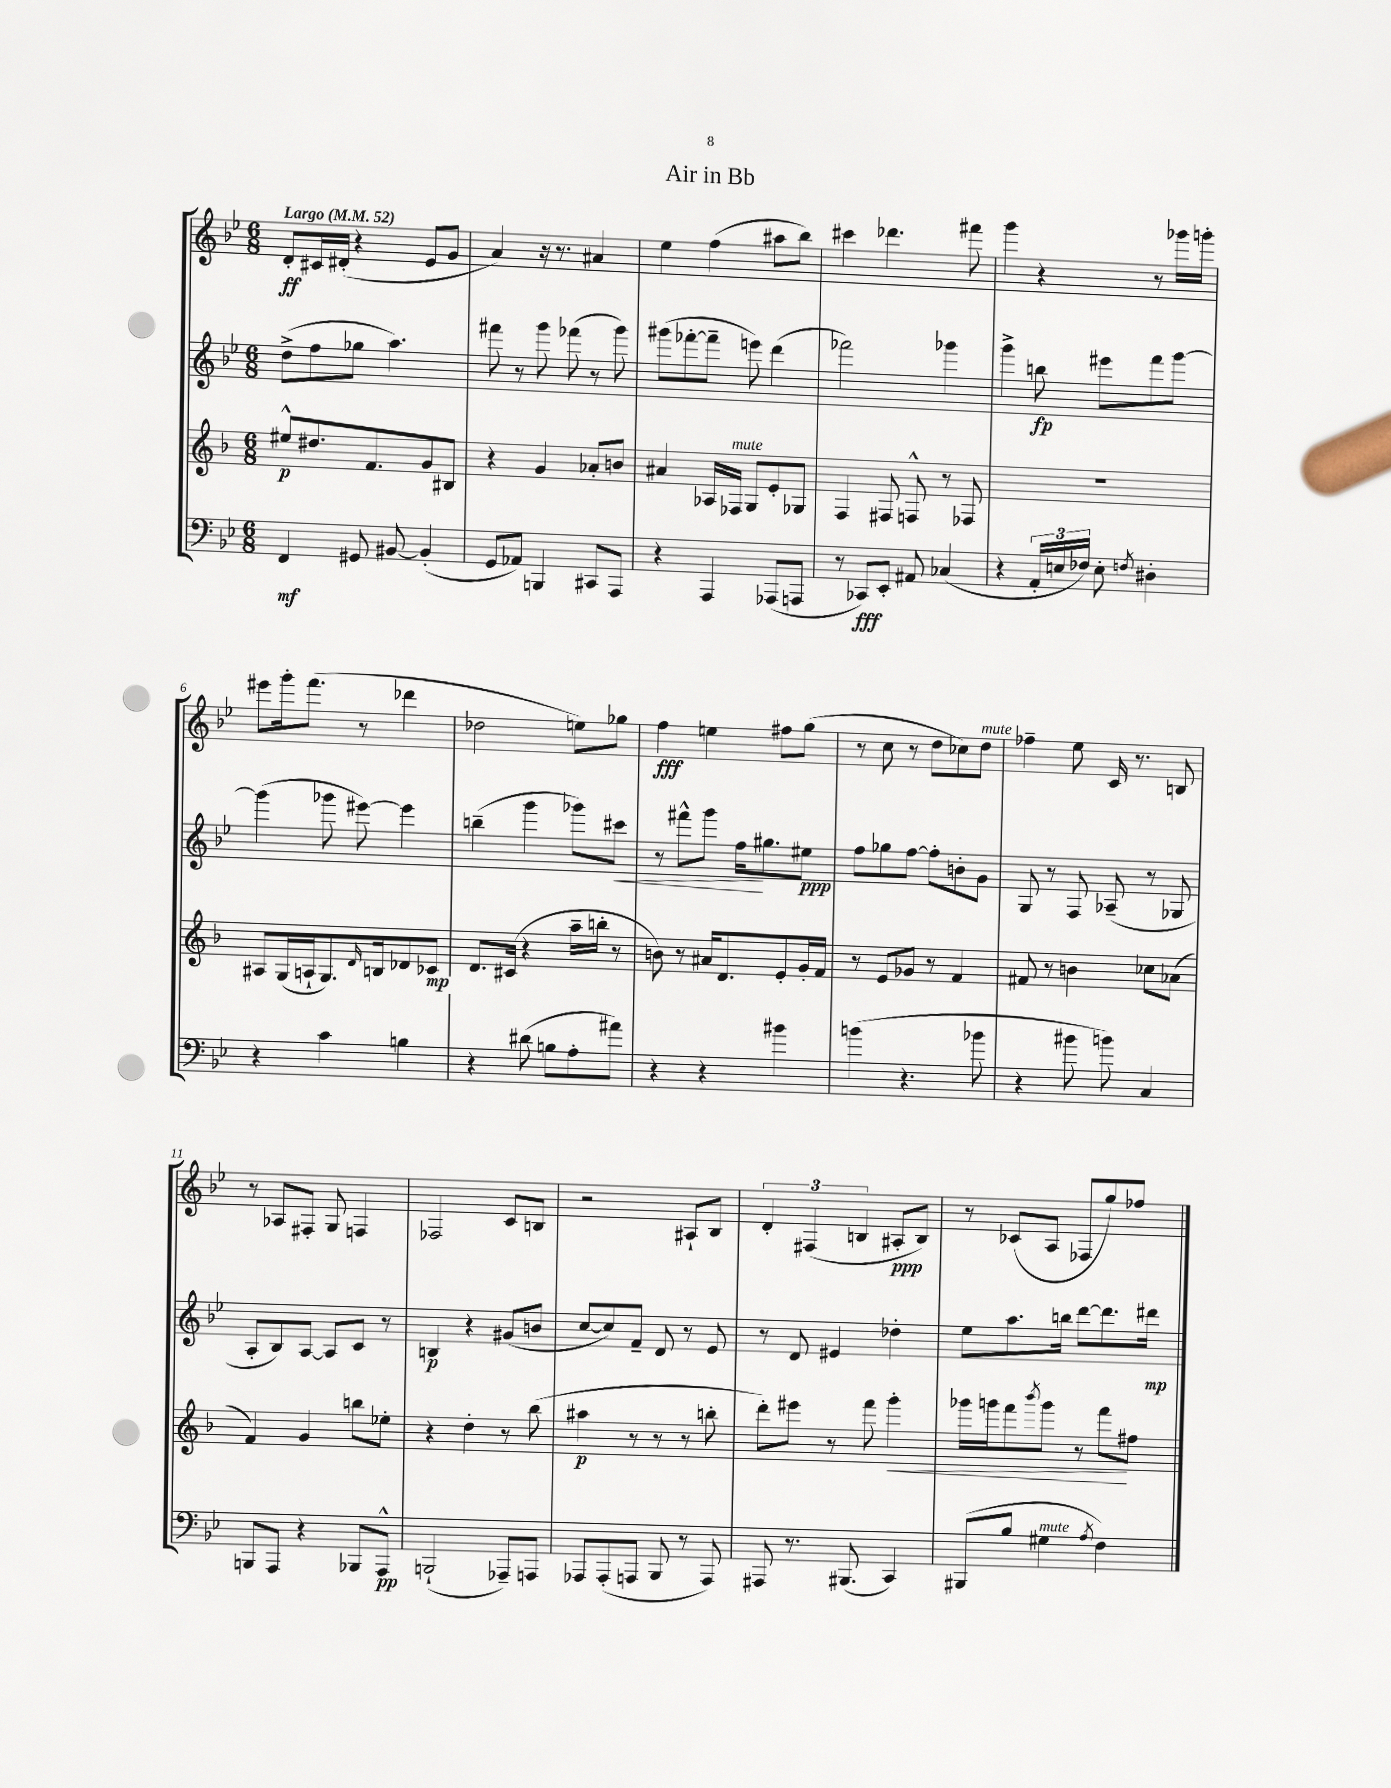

**kern	**dynam	**kern	**dynam	**kern	**dynam	**kern	**dynam
*part4	*part4	*part3	*part3	*part2	*part2	*part1	*part1
*staff4	*staff4	*staff3	*staff3	*staff2	*staff2	*staff1	*staff1
*clefF4	*	*clefG2	*	*clefG2	*	*clefG2	*
*k[b-e-]	*	*k[b-]	*	*k[b-e-]	*	*k[b-e-]	*
*M6/8	*	*M6/8	*	*M6/8	*	*M6/8	*
*MM52	*	*MM52	*	*MM52	*	*MM52	*
=1	=1	=1	=1	=1	=1	=1	=1
!	!	!	!	!	!	!LO:TX:a:B:t=Largo	!
4FF/	mf	8ee#X^^/L	p	(8dd^\L	.	8d'/L	ff
.	.	8.dd#X/	.	8ff\	.	16c#X/L	.
.	.	.	.	.	.	(16d#X'/JJ	.
8GG#X/	.	.	.	8gg-X\J	.	4r	.
.	.	8.f/	.	.	.	.	.
[8BB#X/	.	.	.	4.aa\)	.	.	.
(4BB#'/]	.	8g/	.	.	.	8e-/L	.
.	.	8B#X/J	.	.	.	8g/J	.
=2	=2	=2	=2	=2	=2	=2	=2
8GG/L	.	4r	.	8fff#X\	.	4a/)	.
8AA-X/J)	.	.	.	8r	.	.	.
4BBBn/	.	4g/	.	8ggg\	.	16r	.
.	.	.	.	.	.	8.r	.
.	.	.	.	(8fff-X\	.	.	.
8CC#X/L	.	8a-X'/L	.	8r	.	4a#X/	.
8AAA/J	.	8bn/J	.	8ggg\)	.	.	.
=3	=3	=3	=3	=3	=3	=3	=3
4r	.	4a#X/	.	(8ggg#X\L	.	4ee-\	.
.	.	.	.	[8fff-X'\	.	.	.
4AAA/	.	16A-X/LL	.	8fff-~\J]	.	(4ff\	.
!	!	!LO:TX:a:i:t=mute	!	!	!	!	!
.	.	16F-X/JJ	.	.	.	.	.
.	.	8G/L	.	8eeen\)	.	.	.
(8AAA-X/L	.	8e'/	.	(4ddd\	.	8aa#X\L	.
8AAAn/J	.	8G-X/J	.	.	.	8bb-\J)	.
=4	=4	=4	=4	=4	=4	=4	=4
8r	.	4F/	.	2fff-X\)	.	4ccc#X\	.
8CC-X/L)	fff	.	.	.	.	.	.
8EE-'/J	.	8F#X/	.	.	.	4.ddd-X\	.
8AA#X/	.	8Fn^^/	.	.	.	.	.
(4C-X/	.	8r	.	4ggg-X\	.	.	.
.	.	8F-X/	.	.	.	8fff#X\	.
=5	=5	=5	=5	=5	=5	=5	=5
4r	.	2.r	.	4ggg^\	.	4ggg\	.
24AA'/LL	.	.	.	8bbn\	fp	4r	.
24En/	.	.	.	.	.	.	.
24F-X/JJ)	.	.	.	.	.	.	.
8E'\	.	.	.	8eee#X\L	.	.	.
8qFn/	.	.	.	.	.	.	.
4D#X'\	.	.	.	8fff\	.	8r	.
.	.	.	.	[8ggg\J	.	16ggg-X\LL	.
.	.	.	.	.	.	16gggn'\JJ	.
!!LO:LB:g=z
=6	=6	=6	=6	=6	=6	=6	=6
4r	.	8A#X/L	.	(4ggg\]	.	8eee#X\L	.
.	.	(16G/L	.	.	.	16ggg'\k	.
.	.	16An`/J	.	.	.	(8.fff\J	.
4c\	.	8.G/)	.	8ggg-X\	.	.	.
.	.	.	.	[8eee#X\)	.	8r	.
.	.	16qqd/	.	.	.	.	.
.	.	16Bn/k	.	.	.	.	.
4Bn\	.	8d-X/	.	4eee#\]	.	4ddd-X\	.
.	.	8c-X/J	mp	.	.	.	.
=7	=7	=7	=7	=7	=7	=7	=7
4r	.	8.d/L	.	(4bbn~\	.	2dd-X\	.
.	.	(16c#X/Jk	.	.	.	.	.
(8d#X\	.	4r	.	4ggg\	.	.	.
8Bn\L	.	.	.	.	.	.	.
8A'\	.	16aa~\LL	.	8ggg-X\L)	.	8een\L)	.
.	.	16bbn'\JJ	.	.	.	.	.
!	!	!	!	!	!LO:HP:b	!	!
8a#X\J)	.	8r	.	8ccc#X\J	<	8gg-X\J	.
=8	=8	=8	=8	=8	=8	=8	=8
4r	.	8bn\)	.	8r	.	4ff\	fff
.	.	8r	.	8fff#X^^\L	.	.	.
4r	.	16a#X/KL	.	8ggg\J	.	4een\	.
.	.	8.d/	.	.	.	.	.
.	.	.	.	16ff\KL	.	.	.
.	.	.	.	8.gg#X\	[	.	.
4b#X\	.	8e'/	.	.	.	8ff#X\L	.
.	.	16g'/L	.	8ee#X\J	ppp	(8gg\J	.
.	.	16f/JJ	.	.	.	.	.
=9	=9	=9	=9	=9	=9	=9	=9
(4bn\	.	8r	.	8ff\L	.	8r	.
.	.	8e/L	.	8gg-X\	.	8cc\	.
4.r	.	8g-X/J	.	[8ff\J	.	8r	.
.	.	8r	.	8ff'\L]	.	8dd\L	.
.	.	4f/	.	8bn'\	.	8cc-X\)	.
!	!	!	!	!	!	!LO:TX:a:i:t=mute	!
8b-X\	.	.	.	8g\J	.	8dd\J	.
=10	=10	=10	=10	=10	=10	=10	=10
4r	.	8f#X/	.	8G/	.	4ff-X~\	.
.	.	8r	.	8r	.	.	.
8b#X\	.	4bn\	.	8F/	.	8ee-\	.
8bn\)	.	.	.	(8A-X~/	.	16c/	.
.	.	.	.	.	.	8.r	.
4C/	.	8cc-X\L	.	8r	.	.	.
.	.	(8a-X\J	.	8G-X/	.	8Bn/	.
!!LO:LB:g=z
=11	=11	=11	=11	=11	=11	=11	=11
8BBBn/L	.	4f/)	.	8A'/L	.	8r	.
8AAA/J	.	.	.	8B-/)	.	8A-X/L	.
4r	.	4g/	.	[8A/J	.	8F#X'/J	.
.	.	.	.	8A/L]	.	8G/	.
8BBB-X/L	.	8bbn\L	.	8c/J	.	4Fn/	.
8AAA^^/J	pp	8ee-X'\J	.	8r	.	.	.
=12	=12	=12	=12	=12	=12	=12	=12
(2BBBn`/	.	4r	.	4Bn/	p	2F-X/	.
.	.	4dd'\	.	4r	.	.	.
8AAA-X~/L)	.	8r	.	(8g#X/L	.	8c/L	.
8AAAn/J	.	(8bb-\	.	8bn/J	.	8Bn/J	.
=13	=13	=13	=13	=13	=13	=13	=13
8AAA-X/L	.	4aa#X\	p	[8cc/L	.	2r	.
(8AAA-'/	.	.	.	8cc/])	.	.	.
8AAAn/J	.	8r	.	8f~/J	.	.	.
8BBB-/	.	8r	.	8d/	.	.	.
8r	.	8r	.	8r	.	8A#X`/L	.
8AAA/)	.	8bbn'\	.	8e-/	.	8B-/J	.
=14	=14	=14	=14	=14	=14	=14	=14
8AAA#X/	.	8ddd'\L)	.	8r	.	6d'/	.
8.r	.	8eee#X\J	.	8d/	.	.	.
.	.	.	.	.	.	(6F#X/	.
.	.	8r	.	4e#X/	.	.	.
(8.BBB#X/	.	.	.	.	.	.	.
.	.	.	.	.	.	6Bn/	.
.	.	8fff\	.	.	.	.	.
!	!	!	!LO:HP:b	!	!	!	!
4CC/)	.	4ggg'\	<	4dd-X'\	.	8A#X'/L	ppp
.	.	.	.	.	.	8B/J)	.
=15	=15	=15	=15	=15	=15	=15	=15
(8BBB#X/L	.	16ggg-X\LL	.	8ee-\L	.	8r	.
.	.	16gggn\J	.	.	.	.	.
8B-/J	.	8fff\	.	8.aa\	.	(8c-X/L	.
.	.	8qbbb-/	.	.	.	.	.
!LO:TX:a:i:t=mute	!	!	!	!	!	!	!
4G#X\	.	8ggg\J	.	.	.	8A/J	.
.	.	.	.	16bbn\Jk	.	.	.
.	.	8r	.	[8ddd\L	.	8F-X/L	.
8qA/	.	.	.	.	.	.	.
4F\)	.	8fff\L	.	8.ddd\]	.	8gg/)	.
.	.	8ff#X\J	[	.	.	8ff-X/J	.
.	.	.	.	16ddd#X\Jk	mp	.	.
==	==	==	==	==	==	==	==
*-	*-	*-	*-	*-	*-	*-	*-
